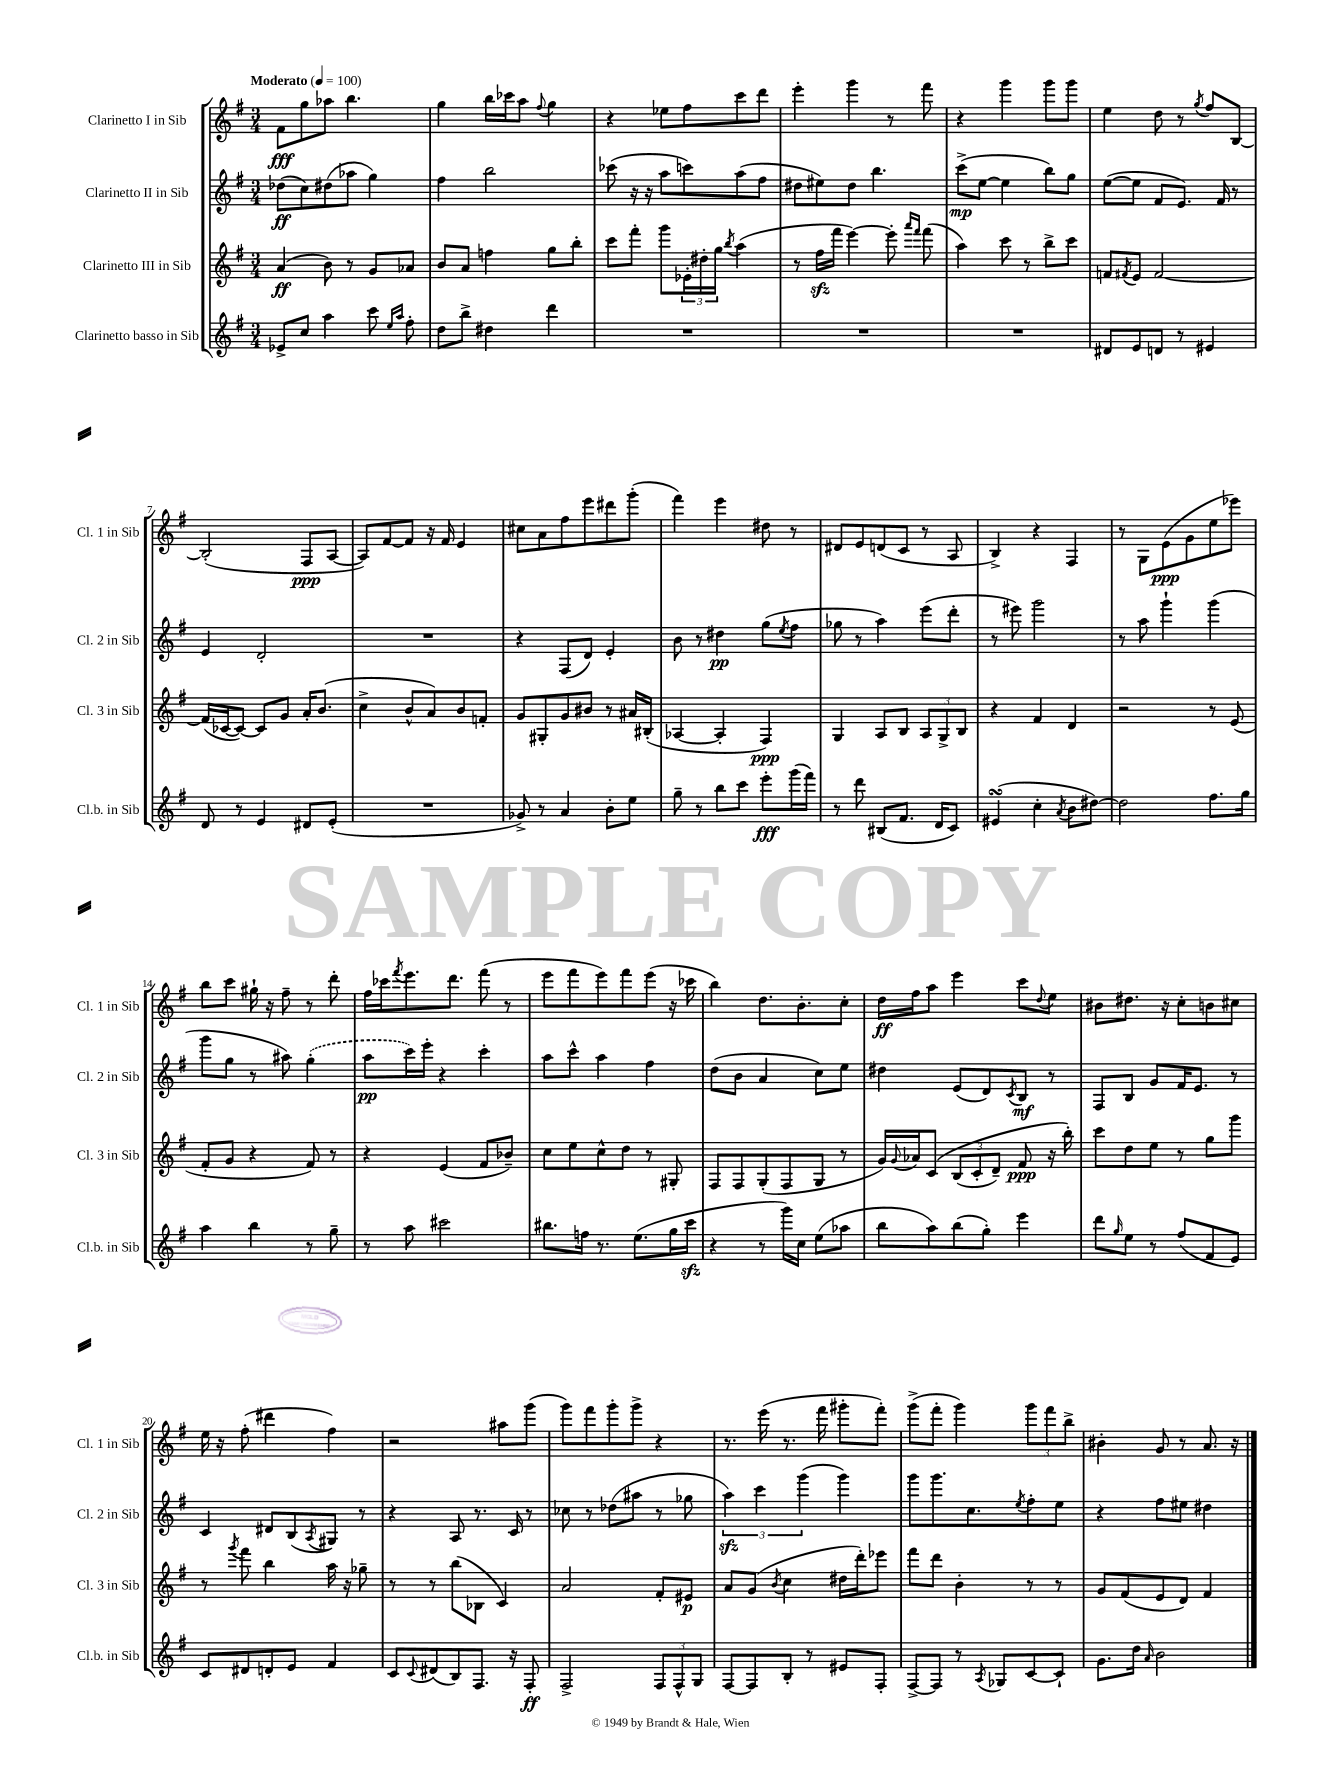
<<
\new StaffGroup <<
\new Staff = "s0" \with { instrumentName = "Clarinetto I in Sib" shortInstrumentName = "Cl. 1 in Sib" } {
    \clef treble \key g \major \numericTimeSignature \time 3/4 \tempo "Moderato" 4 = 100
    fis'8\fff g''8 aes''8 b''4. |
    g''4 b''16 ces'''16 a''8 \appoggiatura { fis''8 } g''4 |
    r4 ees''8 fis''8 c'''8 d'''8 |
    e'''4-. g'''4 r8 fis'''8 |
    r4 g'''4 g'''8 g'''8 |
    e''4 d''8 r8 \acciaccatura { g''8 } fis''8 b8~ |
    b2-.( fis8\ppp a8~ |
    a8) fis'8~ fis'8 r16 fis'16 e'4 |
    cis''8 a'8 fis''8 e'''8 dis'''8 g'''8-.( |
    fis'''4) e'''4 dis''8 r8 |
    dis'8 e'8 d'8( c'8 r8 a8 |
    b4->) r4 fis4 |
    r8 g8 e'8\ppp( g'8 e''8 ees'''8) |
    b''8 c'''8 gis''16-! r16 fis''8-- r8 d'''8-. |
    fis''16 ces'''16 \acciaccatura { fis'''8 } e'''8. d'''8. fis'''8( r8 |
    e'''8 fis'''8 e'''8) fis'''8 e'''8( r16 ces'''16 |
    b''4) d''8. b'8.-. c''8-. |
    d''16\ff fis''16 a''8 e'''4 c'''8 \appoggiatura { d''8 } e''8 |
    bis'8 dis''8. r16 c''8-. b'8 cis''8 |
    e''16 r16 fis''8-.( dis'''4 fis''4) |
    r2 ais''8 g'''8( |
    g'''8) fis'''8 g'''8-. g'''8-> r4 |
    r8. e'''16( r8. fis'''16 gis'''8-. fis'''8-.) |
    g'''8->( fis'''8-. g'''4) \tuplet 3/2 { g'''8 fis'''8 b''8-> } |
    bis'4-. g'8 r8 a'8. r16 \bar "|." |
}
\new Staff = "s1" \with { instrumentName = "Clarinetto II in Sib" shortInstrumentName = "Cl. 2 in Sib" } {
    \clef treble \key g \major \numericTimeSignature \time 3/4
    des''8\ff( c''8) dis''8( aes''8 g''4) |
    fis''4 b''2 |
    ces'''8( r16 r16 a''8 c'''8) a''8( fis''8 |
    dis''8 eis''8) dis''8 b''4. |
    c'''8->\mp( e''8~ e''4 b''8) g''8 |
    e''8~( e''8 fis'8 e'8.) fis'16 r8 |
    e'4 d'2-. |
    R2. |
    r4 fis8( d'8) e'4-. |
    b'8 r8 dis''4\pp g''8( \acciaccatura { e''8 } fis''8 |
    ges''8 r8 a''4) e'''8( d'''8-. |
    r8 eis'''8) g'''2 |
    r8 a''8 g'''4-! g'''4( |
    g'''8 g''8 r8 ais''8) \once \slurDashed g''4-.( |
    a''8\pp c'''16) e'''16-. r4 c'''4-. |
    a''8 c'''8-^ a''4 fis''4 |
    d''8( b'8 a'4 c''8) e''8 |
    dis''4 e'8( d'8) \acciaccatura { c'8 } b8\mf r8 |
    fis8 b8 g'8 fis'16 e'8. r8 |
    c'4 dis'8 b8( \acciaccatura { a8 } gis8) r8 |
    r4 a8 r8. c'16 r8 |
    ces''8 r8 des''8( ais''8 r8 ges''8 |
    \tuplet 3/2 { a''4\sfz) c'''4 g'''4( } g'''4) |
    g'''8 g'''8. c''8. \acciaccatura { e''8 } fis''8-. e''8 |
    r4 fis''8 eis''8 dis''4 \bar "|." |
}
\new Staff = "s2" \with { instrumentName = "Clarinetto III in Sib" shortInstrumentName = "Cl. 3 in Sib" } {
    \clef treble \key g \major \numericTimeSignature \time 3/4
    a'4\ff( b'8) r8 g'8 aes'8 |
    b'8 a'8 f''4 g''8 b''8-. |
    c'''8 fis'''8-. g'''8 \tuplet 3/2 { ees'16-. dis''16-. g''16 } \acciaccatura { b''8 } a''4( |
    r8 fis''16\sfz fis'''16 e'''4~) e'''8-. \grace { a'''16 fis'''16 } fis'''8( |
    a''4) c'''8 r8 b''8-> c'''8 |
    f'8 \acciaccatura { fis'8 } e'8 fis'2~ |
    fis'16( ces'16~ ces'8~) ces'8 g'8 a'16-. b'8.( |
    c''4-> b'8-^ a'8) b'8 f'8-. |
    g'8 gis8-. g'8 bis'8 r8 ais'16 bis16-.( |
    aes4~ aes4-. fis4\ppp) |
    g4 a8 b8 \tuplet 3/2 { a8 g8-> b8 } |
    r4 fis'4 d'4 |
    r2 r8 e'8( |
    fis'8-. g'8 r4 fis'8) r8 |
    r4 e'4( fis'8 bes'8--) |
    c''8 e''8 c''8-^ d''8 r8 gis8-. |
    fis8 fis8 g8-.( fis8 g8 r8 |
    g'16) \appoggiatura { g'8 } aes'16 c'8\( \tuplet 3/2 { b8( c'8-. d'8--) } fis'8\ppp r16 b''16-.\) |
    c'''8 d''8 e''8 r8 g''8 g'''8 |
    r8 \acciaccatura { g'''8 } fis'''8 b''4 a''16 r16 ges''8-- |
    r8 r8 b''8( bes8 c'4) |
    a'2 fis'8-. eis'8\p |
    a'8 g'8( \acciaccatura { b'8 } c''4 dis''16 d'''16-.) ees'''8 |
    fis'''8 d'''8 b'4-. r8 r8 |
    g'8 fis'8( e'8 d'8) fis'4 \bar "|." |
}
\new Staff = "s3" \with { instrumentName = "Clarinetto basso in Sib" shortInstrumentName = "Cl.b. in Sib" } {
    \clef treble \key g \major \numericTimeSignature \time 3/4
    ees'8-> c''8 a''4 c'''8 \grace { e''16 a''16 } fis''8-. |
    d''8 b''8-> dis''4 d'''4 |
    R2. |
    R2. |
    R2. |
    dis'8 e'8 d'8 r8 eis'4 |
    d'8 r8 e'4 dis'8 e'8-.( |
    R2. |
    ges'8->) r8 a'4 b'8-. e''8 |
    g''8-- r8 b''8 c'''8 e'''8-.\fff g'''16( fis'''16) |
    r8 d'''8 bis8( fis'8. d'16 c'8) |
    eis'4\turn( c''4-. \acciaccatura { a'8 } b'8 dis''8~) |
    dis''2 fis''8. g''16 |
    a''4 b''4 r8 g''8-- |
    r8 a''8 cis'''2 |
    bis''8. f''16 r8. e''8.( g''16 c'''16\sfz |
    r4 r8 g'''16) c''16 e''8( aes''8 |
    b''8 a''8) b''8( g''8-.) e'''4 |
    d'''8 \grace { g''16 } e''8 r8 fis''8( fis'8 e'8) |
    c'8 dis'8 d'8-. e'8 fis'4 |
    c'8 \appoggiatura { c'8 } dis'8( b8) fis8. r16 fis8-.\ff |
    fis2-> \tuplet 3/2 { fis8 fis8-^ g8 } |
    fis8~ fis8 b8-. r8 eis'8 fis8-. |
    fis8~-> fis8 r8 \acciaccatura { a8 } ges8 c'8~ c'8-! |
    g'8. d''16 \grace { a'16 } b'2 \bar "|." |
}
>>
>>
